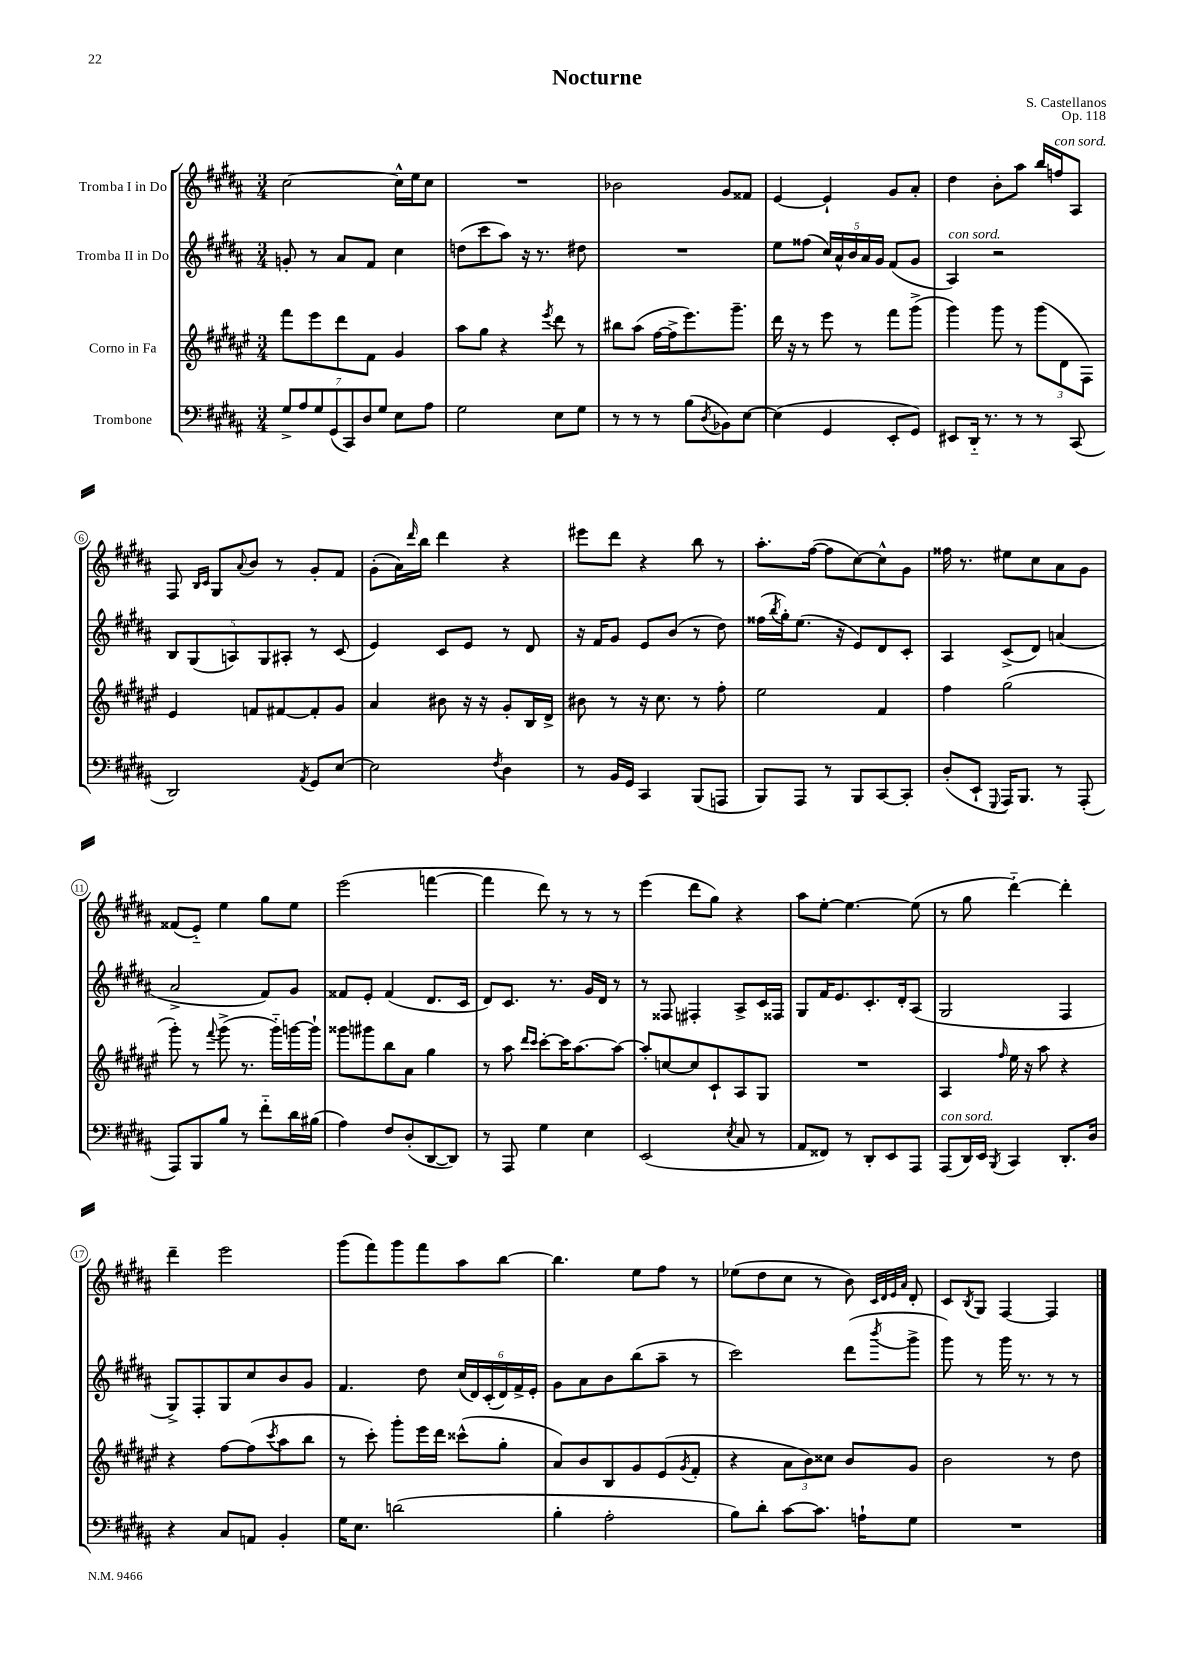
\header { title = "Nocturne" composer = "S. Castellanos" opus = "Op. 118" }
<<
\new StaffGroup <<
\new Staff = "s0" \with { instrumentName = "Tromba I in Do" } {
    \clef treble \key b \major \numericTimeSignature \time 3/4
    cis''2~ cis''16-^ e''16 cis''8 |
    R2. |
    bes'2 gis'8 fisis'8 |
    e'4~ e'4-! gis'8 ais'8-. |
    dis''4 b'8-. ais''8 b''16 f''16^\markup { \italic "con sord." } ais8 |
    fis8 \grace { b16 cis'16 } gis8 \appoggiatura { ais'8 } b'8 r8 gis'8-. fis'8 |
    gis'8-.( ais'16) \grace { dis'''16 } b''16 dis'''4 r4 |
    eis'''8 dis'''8 r4 b''8 r8 |
    ais''8.-. fis''16~( fis''8 cis''8~) cis''8-^ gis'8 |
    fisis''16 r8. eis''8 cis''8 ais'8 gis'8 |
    fisis'8( e'8-_) e''4 gis''8 e''8 |
    e'''2( f'''4~ |
    f'''4 dis'''8) r8 r8 r8 |
    e'''4( dis'''8 gis''8) r4 |
    ais''8 e''8~-. e''4.~ e''8( |
    r8 gis''8 dis'''4~-_) dis'''4-. |
    dis'''4-- e'''2 |
    gis'''8( fis'''8) gis'''8 fis'''8 ais''8 b''8~ |
    b''4. e''8 fis''8 r8 |
    ees''8( dis''8 cis''8 r8 b'8) \grace { cis'32 dis'32 e'32 ais'32 } dis'8-. |
    cis'8 \acciaccatura { b8 } gis8 fis4~ fis4 \bar "|." |
}
\new Staff = "s1" \with { instrumentName = "Tromba II in Do" } {
    \clef treble \key b \major \numericTimeSignature \time 3/4
    g'8-. r8 ais'8 fis'8 cis''4 |
    d''8( cis'''8 ais''8) r16 r8. dis''8 |
    R2. |
    e''8 fisis''8( \tuplet 5/4 { cis''16) ais'16-^ b'16 ais'16 gis'16 } fis'8( gis'8 |
    ais4^\markup { \italic "con sord." }) r2 |
    \tuplet 5/4 { b8 gis8( a8) gis8 ais8-. } r8 cis'8( |
    e'4) cis'8 e'8 r8 dis'8 |
    r16 fis'16 gis'8 e'8 b'8( r8 dis''8) |
    fisis''16( \acciaccatura { b''8 } gis''16-.) e''8.( r16 e'8) dis'8 cis'8-. |
    ais4 cis'8->( dis'8) a'4( |
    ais'2-> fis'8) gis'8 |
    fisis'8 e'8-. fisis'4( dis'8. cis'16 |
    dis'8) cis'8. r8. gis'16 dis'16 r8 |
    r8 fisis8 fis4-. ais8-> cis'16 fisis16 |
    gis8 fis'16 e'8. cis'8.-. dis'16-. ais8( |
    gis2 fis4 |
    gis8->) fis8-. gis8 cis''8 b'8 gis'8 |
    fis'4. dis''8 \tuplet 6/4 { cis''16( dis'16) cis'16-.( dis'16) fis'16-> e'16-. } |
    gis'8 ais'8 b'8 b''8( ais''8-- r8 |
    cis'''2) dis'''8( \acciaccatura { b'''8 } gis'''8-> |
    gis'''8) r8 gis'''16 r8. r8 r8 \bar "|." |
}
\new Staff = "s2" \with { instrumentName = "Corno in Fa" } {
    \clef treble \key fis \major \numericTimeSignature \time 3/4
    fis'''8 eis'''8 dis'''8 fis'8 gis'4 |
    ais''8 gis''8 r4 \acciaccatura { eis'''8 } dis'''8 r8 |
    bis''8 ais''8( fis''16~ fis''16-> eis'''8.) gis'''8.-- |
    dis'''16 r16 r8 eis'''8 r8 fis'''8 gis'''8->( |
    gis'''4) gis'''8 r8 \tuplet 3/2 { gis'''8( dis'8 fis8) } |
    eis'4 f'8 fis'8~ fis'8-. gis'8 |
    ais'4 bis'8 r16 r16 gis'8-. b16 dis'16-> |
    bis'8 r8 r16 cis''8. r8 fis''8-. |
    eis''2 fis'4 |
    fis''4 gis''2( |
    gis'''8-.) r8 \appoggiatura { fis'''8 } gis'''8->( r8. gis'''16-_) g'''16~ g'''16-! |
    gisis'''8 gis'''8 b''8 ais'8 gis''4 |
    r8 ais''8 \grace { dis'''16 cis'''16 } cis'''8~-. cis'''16 ais''8.~ ais''8~ |
    ais''8-. c''8~ c''8 cis'8-! ais8 gis8 |
    R2. |
    ais4 \grace { fis''16 } eis''16 r16 ais''8 r4 |
    r4 fis''8~ fis''8( \acciaccatura { cis'''8 } ais''8 b''8 |
    r8 cis'''8-.) gis'''8-. eis'''16 dis'''16 cisis'''8-^( gis''8-. |
    ais'8) b'8 b8 gis'8 eis'8( \acciaccatura { gis'8 } fis'8-. |
    r4 \tuplet 3/2 { ais'8 b'8) cisis''8 } b'8 gis'8 |
    b'2 r8 dis''8 \bar "|." |
}
\new Staff = "s3" \with { instrumentName = "Trombone" } {
    \clef bass \key b \major \numericTimeSignature \time 3/4
    \tuplet 7/4 { gis8-> ais8 gis8 gis,8( cis,8) dis8 gis8 } e8 ais8 |
    gis2 e8 gis8 |
    r8 r8 r8 b8( \acciaccatura { dis8 } bes,8) e8~ |
    e4( gis,4 e,8-. gis,8) |
    eis,8 dis,16-_ r8. r8 r8 cis,8( |
    dis,2) \acciaccatura { ais,8 } gis,8 e8~ |
    e2 \acciaccatura { fis8 } dis4 |
    r8 b,16 gis,16 cis,4 b,,8( a,,8 |
    b,,8) ais,,8 r8 b,,8 cis,8~ cis,8-. |
    dis8-.( e,8-! \appoggiatura { gis,,8 } ais,,16) b,,8. r8 ais,,8-.( |
    ais,,8) b,,8 b8 r8 fis'8-_ dis'16 bis16( |
    ais4) fis8 dis8-.( dis,8~ dis,8) |
    r8 ais,,8 gis4 e4 |
    e,2( \acciaccatura { e8 } cis8 r8 |
    ais,8 fisis,8) r8 dis,8-. e,8 ais,,8 |
    ais,,8^\markup { \italic "con sord." }( dis,16) e,16 \acciaccatura { b,,8 } cis,4 dis,8.-. dis16 |
    r4 cis8 a,8 b,4-. |
    gis16 e8. d'2( |
    b4-. ais2-. |
    b8) dis'8-. cis'8~ cis'8. a16-! gis8 |
    R2. \bar "|." |
}
>>
>>
\layout { \context { \Score \override BarNumber.stencil = #(make-stencil-circler 0.1 0.3 ly:text-interface::print) } }
